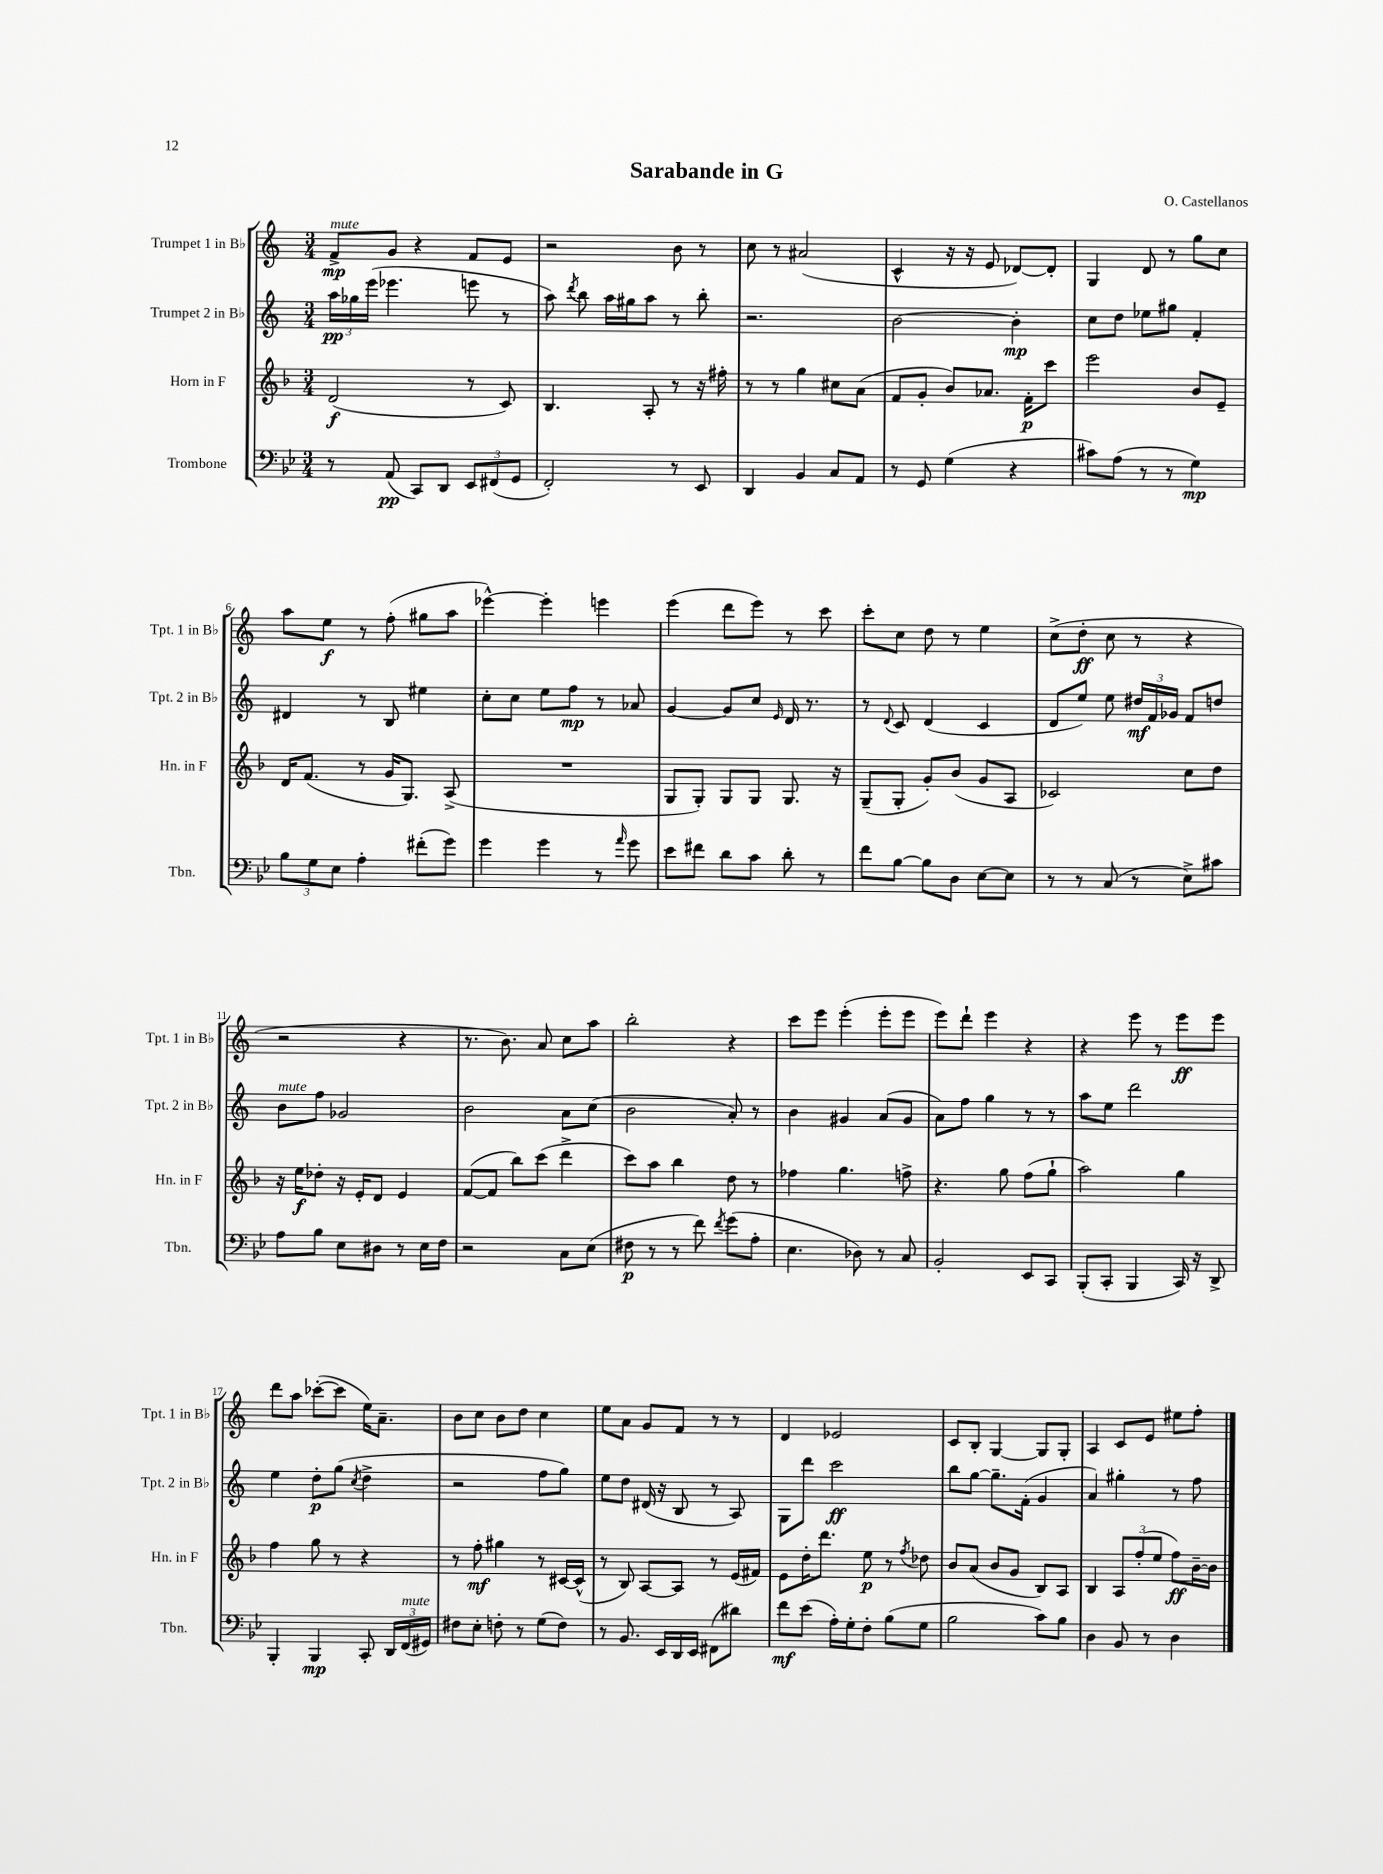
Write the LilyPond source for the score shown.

\header { title = "Sarabande in G" composer = "O. Castellanos" }
<<
\new StaffGroup <<
\new Staff = "s0" \with { instrumentName = "Trumpet 1 in Bb" shortInstrumentName = "Tpt. 1 in Bb" } {
    \clef treble \key c \major \numericTimeSignature \time 3/4
    \autoBeamOff f'8[->\mp^\markup { \italic "mute" } g'8] r4 f'8[ e'8] |
    r2 b'8 r8 |
    c''8 r8 ais'2( |
    c'4-^ r16 r16 e'8 des'8[~) des'8]-. |
    g4 d'8 r8 g''8[ c''8] |
    a''8[ e''8]\f r8 f''8-.( gis''8[ a''8] |
    ees'''4~-^) ees'''4-. e'''4 |
    e'''4( d'''8[ e'''8]) r8 c'''8 |
    c'''8[-. c''8] d''8 r8 e''4 |
    c''8[->( d''8]-.\ff c''8 r8 r4 |
    r2 r4 |
    r8. b'8.) a'8 c''8[ a''8] |
    b''2-. r4 |
    c'''8[ e'''8] e'''4-.( e'''8[-. e'''8] |
    e'''8[) d'''8]-! e'''4 r4 |
    r4 e'''8 r8 e'''8[\ff e'''8] |
    d'''8[ a''8] ces'''8[~-.( ces'''8] e''16[) a'8.]-- |
    b'8[ c''8] b'8[ d''8] c''4 |
    e''8[ a'8] g'8[ f'8] r8 r8 |
    d'4 ees'2 |
    c'8[ b8]-. g4~ g8[ g8]-. |
    a4 c'8[ e'8] eis''8[ f''8]-. \bar "|." |
}
\new Staff = "s1" \with { instrumentName = "Trumpet 2 in Bb" shortInstrumentName = "Tpt. 2 in Bb" } {
    \clef treble \key c \major \numericTimeSignature \time 3/4
    \autoBeamOff \tuplet 3/2 { a''16[\pp ges''16 e'''16]( } ees'''4. e'''8 r8 |
    a''8) \acciaccatura { d'''8 } b''8 a''16[ gis''16 a''8] r8 b''8-. |
    r2. |
    b'2~ b'4-.\mp |
    c''8[ d''8] ees''8[ gis''8] f'4-. |
    dis'4 r8 b8 eis''4 |
    c''8[-. c''8] e''8[ f''8]\mp r8 aes'8 |
    g'4~ g'8[ c''8] \grace { e'16 } d'16 r8. |
    r8 \appoggiatura { d'8 } c'8 d'4( c'4 |
    d'8[ e''8]) e''8 \tuplet 3/2 { dis''16[\mf f'16 ges'16] } f'8[ d''8] |
    b'8[^\markup { \italic "mute" } f''8] ges'2 |
    b'2 a'8[ c''8]( |
    b'2 a'8-.) r8 |
    b'4 gis'4 a'8[( gis'8] |
    a'8[) f''8] g''4 r8 r8 |
    a''8[ e''8] d'''2 |
    e''4 d''8[-.\p g''8]( \acciaccatura { c''8 } d''4-> |
    r2 f''8[ g''8]) |
    e''8[ d''8] dis'16( r16 b8 r8 a8) |
    g8[ d'''8] c'''2\ff |
    b''8[ g''8]~ g''8.[-- f'16]-.( g'4 |
    a'4) gis''4-. r8 f''8 \bar "|." |
}
\new Staff = "s2" \with { instrumentName = "Horn in F" shortInstrumentName = "Hn. in F" } {
    \clef treble \key f \major \numericTimeSignature \time 3/4
    \autoBeamOff d'2\f( r8 c'8) |
    bes4. a8-. r8 r16 fis''16-. |
    r8 r8 g''4 cis''8[ a'8]( |
    f'8[ g'8]-. bes'8[) aes'8.] f'16[-.\p c'''8] |
    e'''2 bes'8[ e'8]-- |
    d'16[ f'8.]( r8 g'16[ g8.]) a8->( |
    R2. |
    g8[ g8]-.) g8[ g8] g8. r16 |
    g8[--( g8]-. g'8[-.) bes'8]( g'8[ a8] |
    ces'2) c''8[ d''8] |
    r16 e''16[\f des''8]-. r16 e'16[-. d'8] e'4 |
    f'8[~( f'8] bes''8[) c'''8]( d'''4-> |
    c'''8[) a''8] bes''4 d''8 r8 |
    fes''4 g''4. f''8-> |
    r4. g''8 f''8[( g''8]-! |
    a''2) g''4 |
    f''4 g''8 r8 r4 |
    r8 f''8-.\mf gis''4 r8 cis'16[~ cis'16]-^( |
    r8 bes8) a8[~ a8] r8 e'16[( fis'16]) |
    e'8[ d''16-. d'''8.] e''8\p r8 \acciaccatura { f''8 } des''8 |
    bes'8[ a'8]( bes'8[ g'8] bes8[) a8] |
    bes4 \tuplet 3/2 { a8[ f''8-.( e''8] } f''8[\ff) bes'16~-- bes'16] \bar "|." |
}
\new Staff = "s3" \with { instrumentName = "Trombone" shortInstrumentName = "Tbn." } {
    \clef bass \key bes \major \numericTimeSignature \time 3/4
    \autoBeamOff r8 a,8\pp( c,8[) d,8] \tuplet 3/2 { ees,8[ fis,8( g,8] } |
    f,2-.) r8 ees,8 |
    d,4 bes,4 c8[ a,8] |
    r8 g,8 g4( r4 |
    cis'8[) a8]( r8 r8 g4\mp) |
    \tuplet 3/2 { bes8[ g8 ees8] } a4-. fis'8[-.( g'8]) |
    g'4 g'4 r8 \grace { a'16 } g'8 |
    ees'8[ fis'8] d'8[ c'8] d'8-. r8 |
    f'8[ bes8]~ bes8[ d8] ees8[~ ees8] |
    r8 r8 c8( r8 ees8[->) cis'8] |
    a8[ bes8] ees8[ dis8] r8 ees16[ f16] |
    r2 c8[ ees8]( |
    fis8\p r8 r8 f'8) \acciaccatura { f'8 } g'8[( a8]-. |
    ees4. des8) r8 c8 |
    bes,2-. ees,8[ c,8] |
    bes,,8[-.( c,8]-. bes,,4 c,16) r16 d,8-> |
    bes,,4-. bes,,4\mp c,8-. \tuplet 3/2 { d,16[ f,16^\markup { \italic "mute" }( gis,16]) } |
    fis8[ ees8]-. f8-. r8 g8[( f8]) |
    r8 bes,8. ees,16[ d,16 ees,16] fis,8[( dis'8]) |
    f'8[\mf ees'8]( a16[-.) g16-. f8]-. bes8[( g8] |
    bes2 c'8[) bes8] |
    d4 bes,8 r8 d4 \bar "|." |
}
>>
>>
